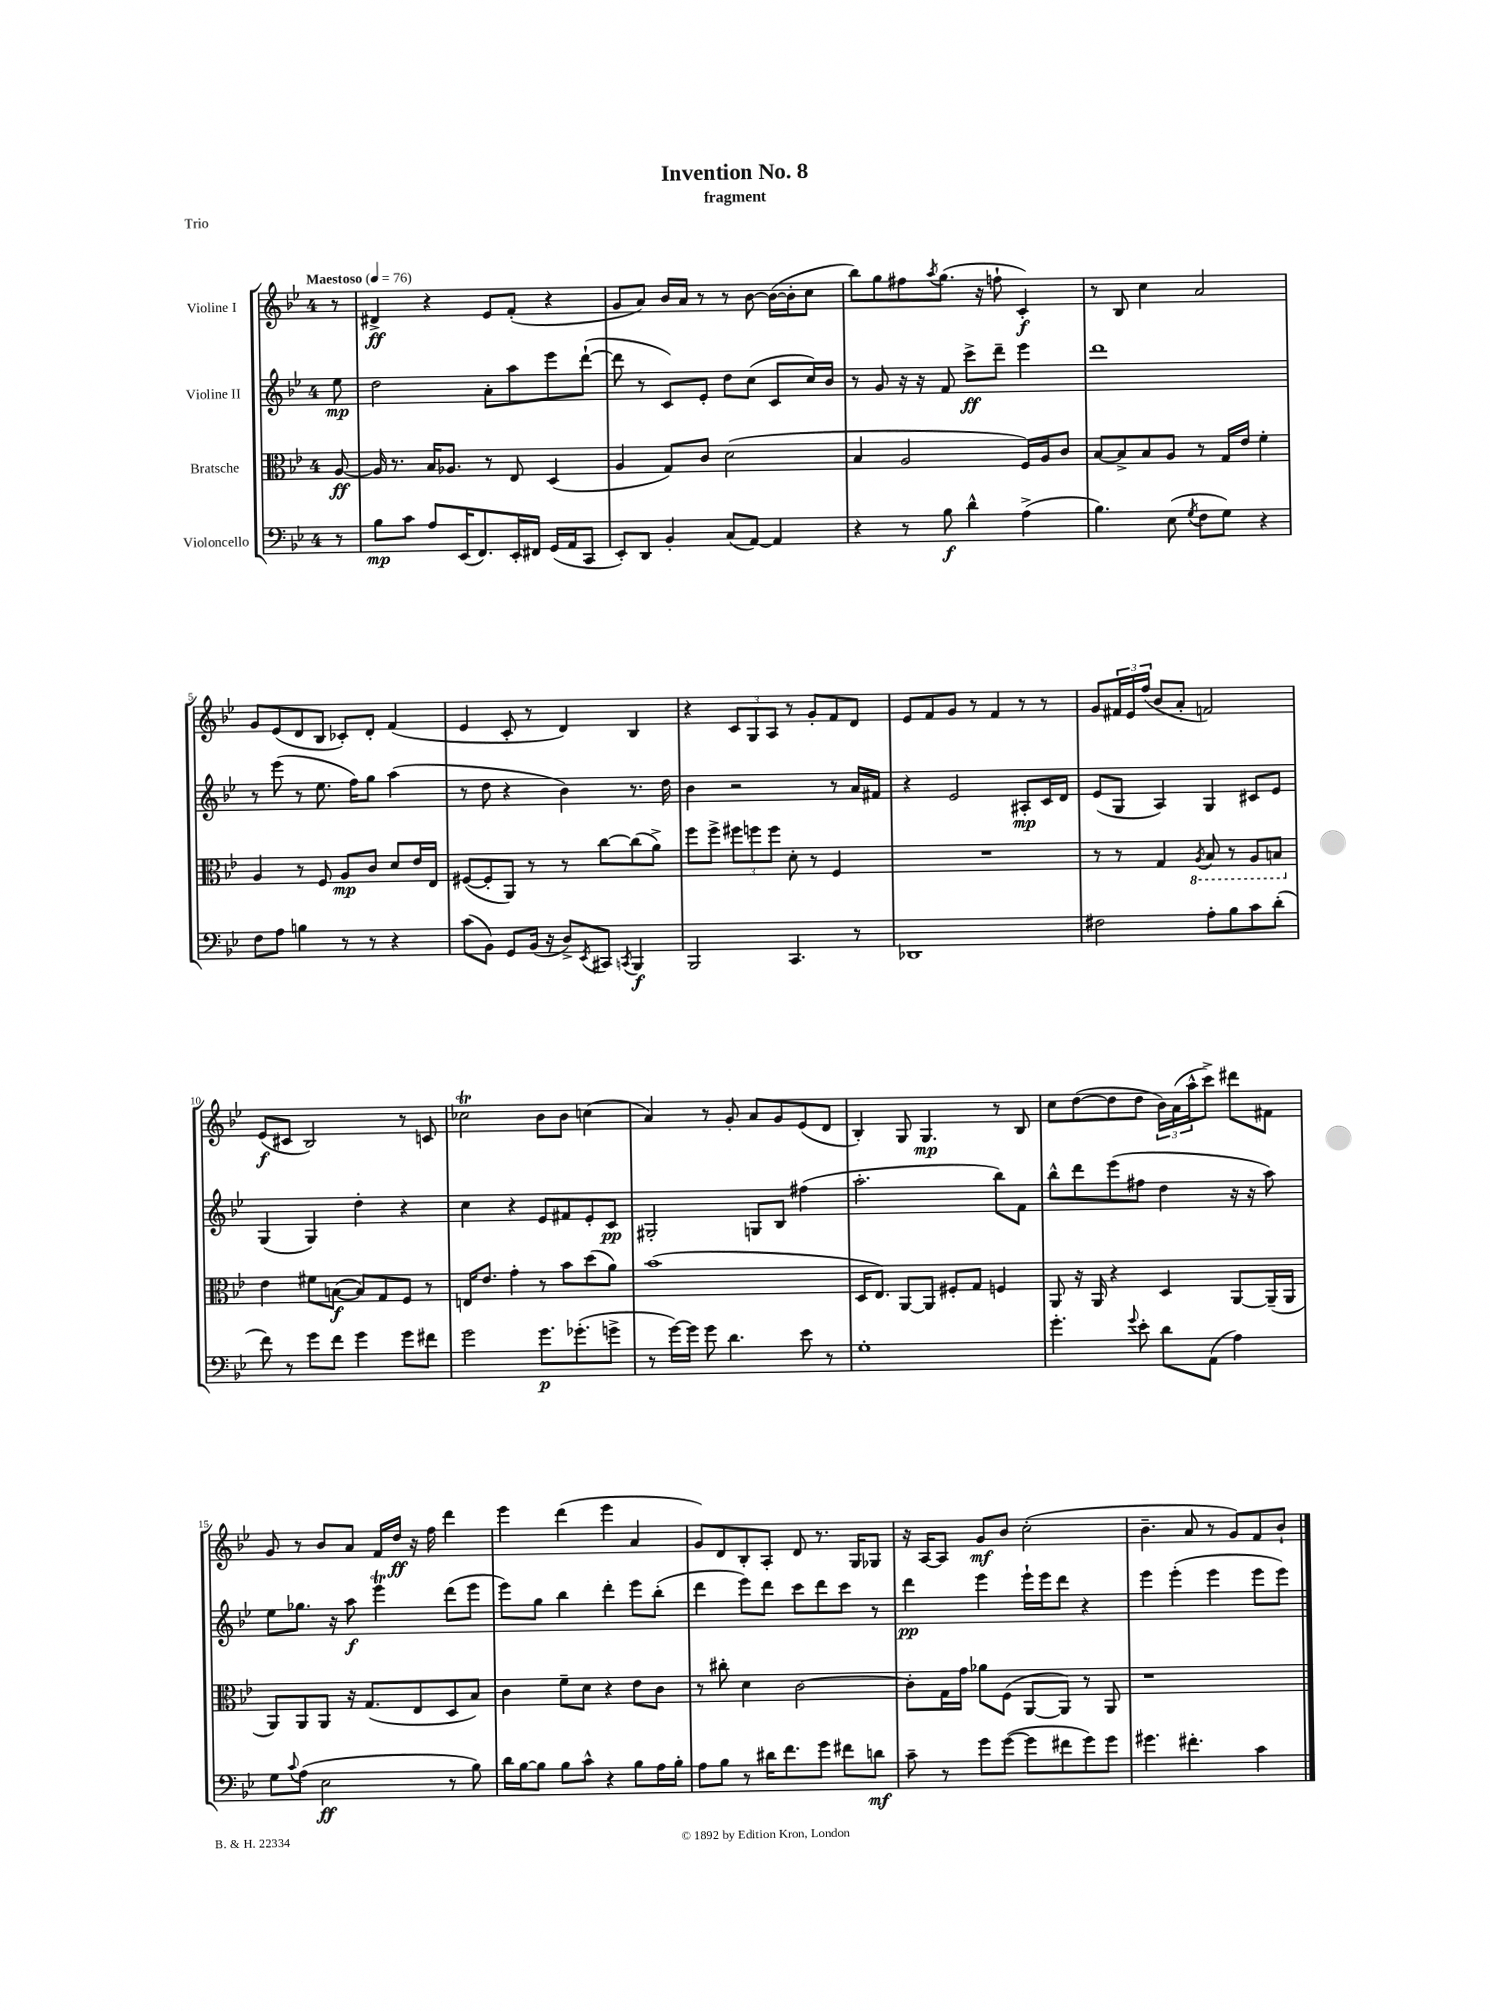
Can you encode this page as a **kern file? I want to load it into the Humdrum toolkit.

**kern	**kern	**kern	**kern
*staff4	*staff3	*staff2	*staff1
*clefF4	*clefC3	*clefG2	*clefG2
*k[b-e-]	*k[b-e-]	*k[b-e-]	*k[b-e-]
*M4/4	*M4/4	*M4/4	*M4/4
*MM76	*MM76	*MM76	*MM76
8r	[8A/	8ee-\	8r
=	=	=	=
8B-\L	16A/]	2dd\	4d#^/
.	8.r	.	.
8c\J	.	.	.
8A/L	16B-/LK	.	4r
.	8.A-/J	.	.
(16EE-/K	.	.	.
8.FF/)	.	.	.
.	8r	8a'\L	8e-/L
16EE-'/L	8E-/	8aa\	(8f'/J
16FF#/JJ	.	.	.
(16GG/LL	(4D/	8eee-\	4r
16AA/J	.	.	.
8CC/J	.	([8ddd`\J	.
=	=	=	=
8EE-'/L)	4A/	8ddd\]	8g/L
8DD/J	.	8r	8a/J)
4BB-'/	8G/L)	8c/L)	16b-/LL
.	.	.	16a/JJ
.	8c/J	8e-'/J	8r
(8C/L	(2d\	8dd\L	8r
[8AA/J)	.	(8cc\J	[8b-\
4AA/]	.	8c/L	(16b-\_LL
.	.	.	16b-'\]J
.	.	16cc/L)	8cc\J
.	.	16b-/JJ	.
=	=	=	=
4r	4B-/	8r	8bb-\L)
.	.	8g/	8gg\
8r	2A/	16r	8ff#\
.	.	16r	.
.	.	.	8qaa/
8B-\	.	8f/	(8.gg\J
4d^^\	.	8ccc^\L	.
.	.	.	16r
.	.	8ddd~\J	8ff`\
(4A^\	16F/LL)	4eee-\	4c'/)
.	16A/J	.	.
.	8c/J	.	.
=	=	=	=
4.B-\)	[8B-/L	1ddd	8r
.	8B-^/]	.	8B-/
.	8B-/	.	4cc\
(8E-\	8A/J	.	.
8qG/	.	.	.
8F\L	8r	.	2a/
8G\J)	16G/LL	.	.
.	16e-/JJ	.	.
4r	4f'\	.	.
=	=	=	=
8F\L	4A/	8r	8g/L
8A\J	.	(8eee-\	(8e-/
4B\	8r	8r	8d/
.	8F/	8.ee-\	8B-/J
8r	8A/L	.	8c-'/L)
.	.	16ff\LK)	.
8r	8c/J	8gg\J	8d'/J
4r	8d/L	(4aa\	(4f/
.	16e-/L	.	.
.	16E-/JJ	.	.
=	=	=	=
(8c\L	([8F#/L	8r	4e-/
8BB-\J)	8F#'/]	8dd\	.
8GG/L	8AA/J)	4r	8c'/
(16BB-/Jk	8r	.	8r
16r	.	.	.
8D^/L)	8r	4b-\)	4d/)
8qEE-/	.	.	.
8CC#/J	[8cc\L	.	.
8qCC/	.	.	.
4BBB-/	(8cc\]	8.r	4B-/
.	8a^\J)	.	.
.	.	16dd\	.
=	=	=	=
2BBB-/	8ff\L	4b-\	4r
.	8ff^\J	.	.
.	12ff#\L	2r	12c/L
.	12ff\	.	12G/
.	12ff\J	.	12A/J
4.CC/	8d'\	.	8r
.	8r	.	8g'/L
.	4F/	8r	8f/
8r	.	16a/LL	8d/J
.	.	16f#/JJ	.
=	=	=	=
1DD-	1r	4r	8e-/L
.	.	.	8f/
.	.	2e-/	8g/J
.	.	.	8r
.	.	.	4f/
.	.	8A#'/L	8r
.	.	16c/L	8r
.	.	16d/JJ	.
=	=	=	=
2F#\	8r	(8e-/L	8g/L
.	8r	8G/J	24f#/L
.	.	.	24e-/
.	.	.	(24ff/JJ
.	4G/	4A/)	8b-/L
.	.	.	8a'/J
.	8qAA/	.	.
8A'\L	8BB-/	4G/	2f/)
8B-\	8r	.	.
8c\	8AA/L	8c#/L	.
(8d'\J	8BB/J	8e-/J	.
=	=	=	=
8f\)	4e-\	(4G/	(8e-/L
8r	.	.	8c#/J
8g\L	8f#\L	4G/)	2B-/)
8f\J	([8B\J	.	.
4g\	8B/]L)	4dd'\	.
.	8G/	.	.
8g\L	8F/J	4r	8r
8f#\J	8r	.	8c/
=	=	=	=
2g\	16E/LK	4cc\	2cc-\
.	8.e-/J	.	.
.	4g'\	4r	.
8.g\L	8r	8e-/L	8b-\L
.	8b-\L	8f#/	8b-\J
(8.g-'\	.	.	.
.	(8dd\	8e-'/	(4cc\
8g^\J	8a\J)	8c/J	.
=	=	=	=
8r	(1b-	2G#'/	4a/)
[16g\LL)	.	.	.
16g\]JJ	.	.	.
8g\	.	.	8r
4.d\	.	.	8g'/
.	.	8G/L	8a/L
.	.	8B-/J	8g/
8e-\	.	(4ff#\	(8e-/
8r	.	.	8d/J
=	=	=	=
1G'	16D/LK	2.aa'\	4B-'/)
.	8.E-/J)	.	.
.	[8AA/L	.	8G/
.	8AA/]J	.	4.G/
.	8F#'/L	.	.
.	8G/J	.	.
.	4F/	8bb-\L)	8r
.	.	8f\J	8B-/
=	=	=	=
4.g'\	8AA/	8bb-^^\L	8cc\L
.	16r	8ddd\	([8dd\
.	16AA/	.	.
.	4r	(8eee-\	8dd\]
8qqg/	.	.	.
8e-'\	.	8ff#\J	8dd\J
8d\L	4D/	4dd\	24b-\LL)
.	.	.	(24a\
.	.	.	24aa^^\J
(8AA\J	.	.	8ccc^\J)
4A\)	[8AA/L	16r	8ddd#\L
.	.	16r	.
.	(16AA~/]L	8aa\)	8f#\J
.	16AA/JJ	.	.
=	=	=	=
8G\L	8AA/L)	8ee-\L	8g/
8qqc/	.	.	.
(8A\J	8AA/	8.gg-\J	8r
2E-\	8AA/J	.	8b-/L
.	.	16r	.
.	16r	8aa\	8a/J
.	(8.G/L	.	.
.	.	4eee-\	16f/LL
.	.	.	16dd/JJ
.	8E-/	.	16r
.	.	.	16ff\
8r	8D/	(8ddd\L	4ddd\
8B-\)	8B-/J)	8eee-\J	.
=	=	=	=
16d\LL	4c\	8eee-\L)	4eee-\
[16B-\J	.	.	.
8B-\]J	.	8gg\J	.
8B-\L	8f~\L	4bb-\	(4ddd\
8c^^\J	8d\J	.	.
4r	4r	4ddd'\	4eee-\
8B-\L	8e-\L	8eee-\L	4a/
16A\L	8c\J	(8bb-'\J	.
16B-'\JJ	.	.	.
=	=	=	=
8A\L	8r	4ddd\	8g/L)
8B-\J	8cc#'\	.	8d/
8r	4d\	8eee-\L)	8B-'/
16d#\LK	.	8ddd\J	8A'/J
8.f\	.	.	.
.	[2c\	8ccc\L	8d/
8g\J	.	8ddd\	8.r
8f#\L	.	8ccc\J	.
.	.	.	16G/LK
8d\J	.	8r	8G-/J
=	=	=	=
8c~\	8c'\]L	4ddd\	16r
.	.	.	[16A/LK
8r	16G\L	.	8A/]J
.	16g\JJ	.	.
8g\L	8a-\L	4eee-\	8g/L
([8g\J	(8F\J	.	8b-/J
8g\]L	[8AA/L	16eee-`\LL	(2cc'\
.	.	16eee-\J	.
8f#\	8AA/]J)	8ddd\J	.
8g\)	8r	4r	.
8g\J	8AA/	.	.
=	=	=	=
4.g#\	1r	4eee-\	4.b-~\
.	.	(4eee-'\	.
4.f#'\	.	.	8a/
.	.	4eee-\	8r
.	.	.	8g/L)
4c\	.	8eee-\L	8f/
.	.	8eee-\J)	8b-`/J
==	==	==	==
*-	*-	*-	*-
